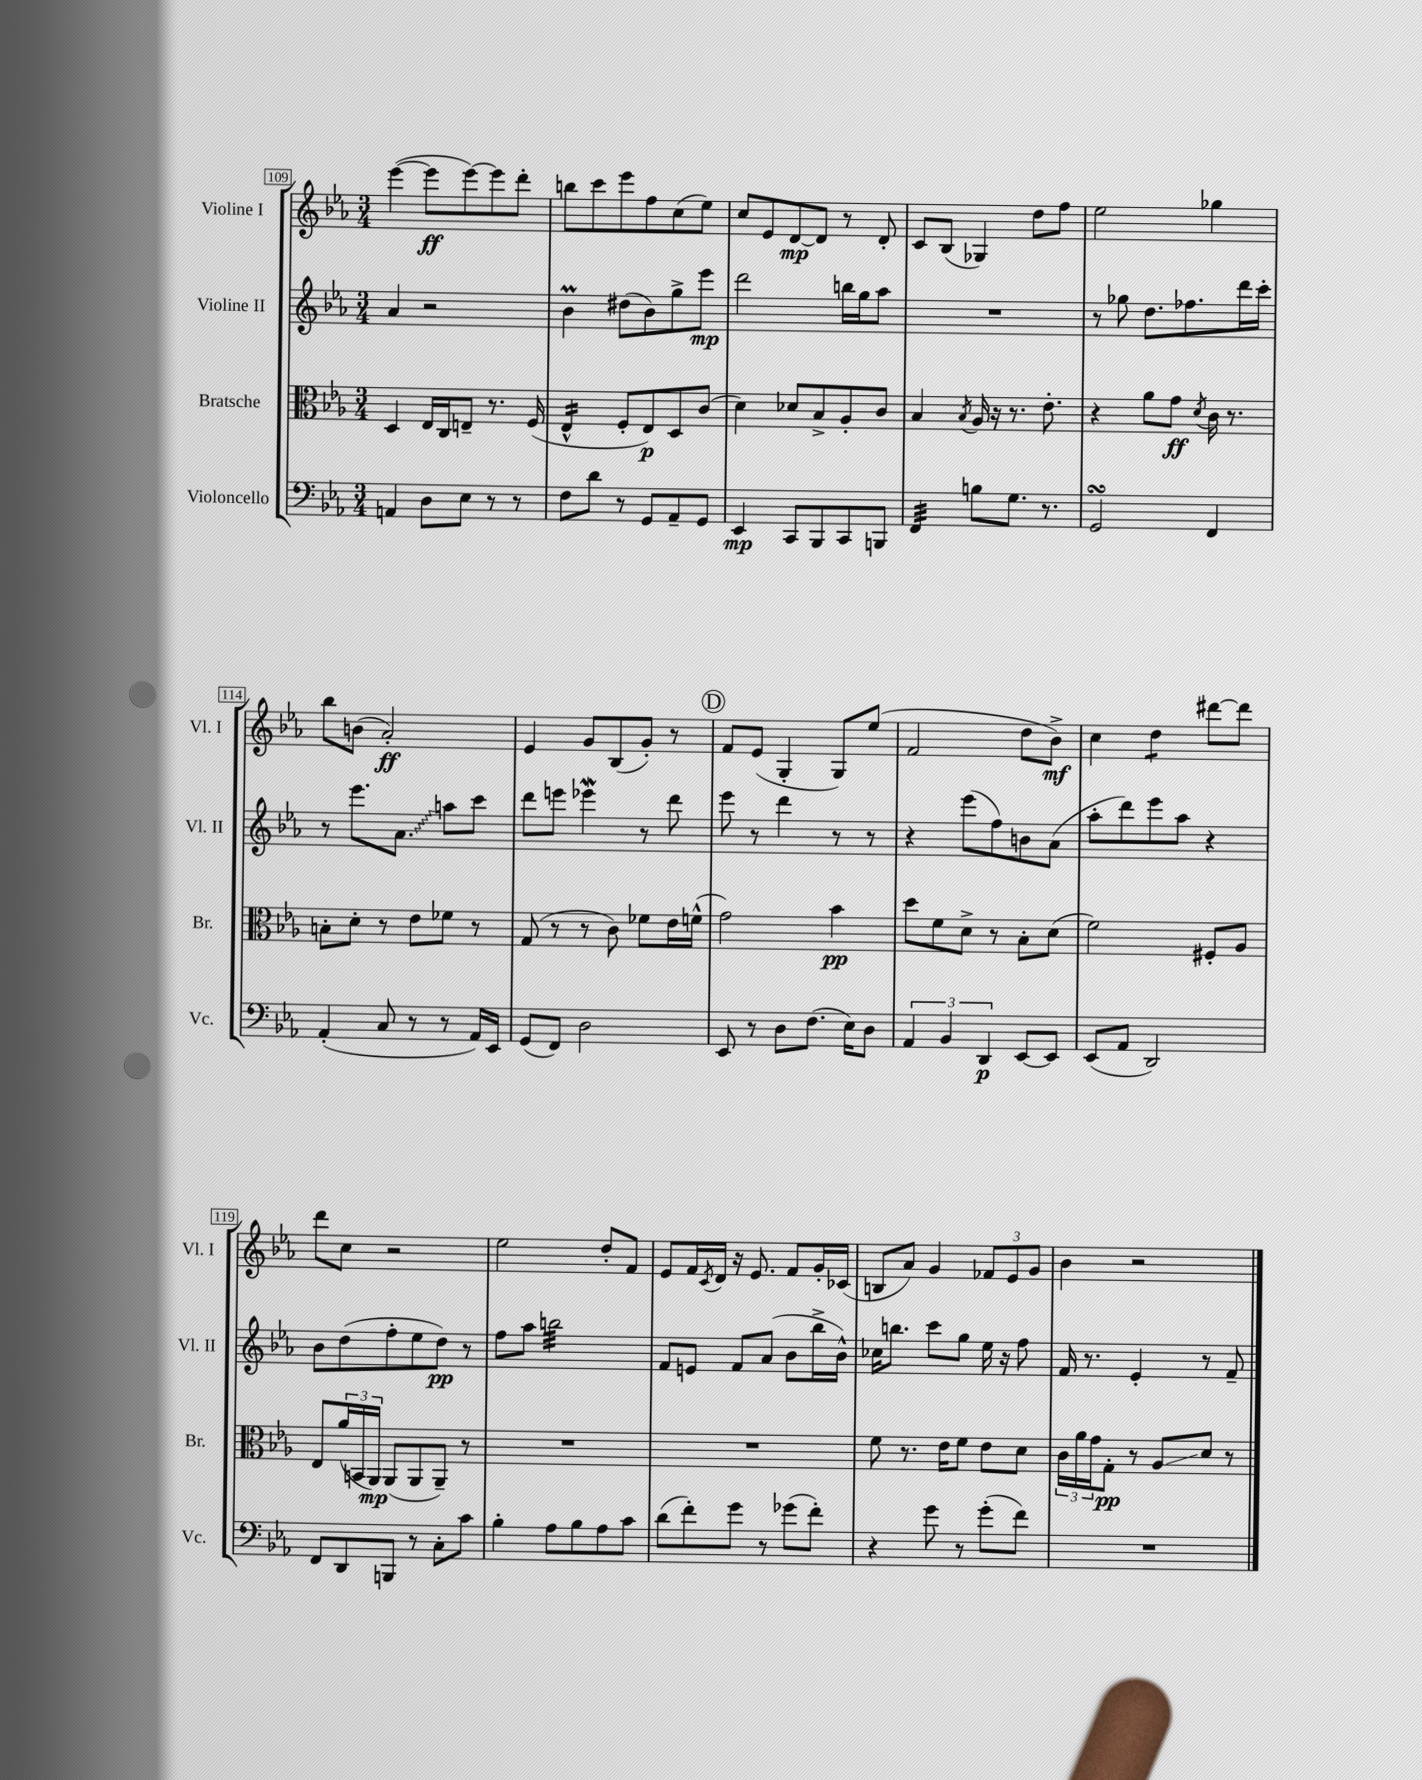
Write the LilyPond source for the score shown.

<<
\new StaffGroup <<
\new Staff = "s0" \with { instrumentName = "Violine I" shortInstrumentName = "Vl. I" } {
    \clef treble \key ees \major \numericTimeSignature \time 3/4
    ees'''4~( ees'''8\ff ees'''8~) ees'''8 d'''8-. |
    b''8 c'''8 ees'''8 f''8 c''8( ees''8) |
    c''8 ees'8 d'8~\mp d'8 r8 d'8-. |
    c'8 bes8( ges4) d''8 f''8 |
    ees''2 ges''4 |
    bes''8 b'8( aes'2-.\ff) |
    ees'4 g'8 bes8( g'8-.) r8 |
    \mark \markup { \circle "D" } f'8 ees'8( g4-. g8) ees''8( |
    f'2 d''8 bes'8->\mf) |
    c''4 d''4:8 dis'''8~ dis'''8 |
    d'''8 c''8 r2 |
    ees''2 d''8-. f'8 |
    ees'8 f'16 \acciaccatura { c'8 } d'16 r16 ees'8. f'8 g'16-. ces'16( |
    b8 aes'8) g'4 \tuplet 3/2 { fes'8 ees'8 g'8 } |
    bes'4 r2 \bar "|." |
}
\new Staff = "s1" \with { instrumentName = "Violine II" shortInstrumentName = "Vl. II" } {
    \clef treble \key ees \major \numericTimeSignature \time 3/4
    aes'4 r2 |
    bes'4\prall dis''8( bes'8) g''8-> ees'''8\mp |
    d'''2 b''16 g''16 aes''8 |
    R2. |
    r8 ges''8 d''8. fes''8. d'''16 c'''16-. |
    r8 ees'''8. \once \override Glissando.style = #'zigzag aes'8.\glissando a''8 c'''8 |
    d'''8 e'''8 ees'''4\mordent r8 d'''8 |
    \mark \markup { \circle "D" } ees'''8 r8 d'''4 r8 r8 |
    r4 ees'''8( f''8) b'8 aes'8( |
    aes''8-. d'''8) ees'''8 aes''8 r4 |
    bes'8 d''8( f''8-. ees''8 d''8\pp) r8 |
    f''8 aes''8 b''2:32 |
    f'8 e'8 f'8 aes'8( bes'8 bes''16-> bes'16-^) |
    ces''16 b''8. c'''8 g''8 ees''16 r16 f''8 |
    f'16 r8. ees'4-. r8 f'8-- \bar "|." |
}
\new Staff = "s2" \with { instrumentName = "Bratsche" shortInstrumentName = "Br." } {
    \clef alto \key ees \major \numericTimeSignature \time 3/4
    d4 ees16 c16 e8-- r8. f16( |
    ees4:16-^ f8-. ees8\p) d8 c'8( |
    d'4) des'8 bes8-> aes8-. c'8 |
    bes4 \acciaccatura { bes8 } aes16 r16 r8. ees'8.-. |
    r4 aes'8 g'8\ff \acciaccatura { d'8 } c'16 r8. |
    b8-. d'8-. r8 ees'8 fes'8 r8 |
    g8( r8 r8 c'8) fes'8 ees'16 f'16-^( |
    \mark \markup { \circle "D" } g'2) bes'4\pp |
    d''8 f'8 d'8-> r8 bes8-. d'8( |
    f'2) fis8-. aes8 |
    ees8 \tuplet 3/2 { aes'16( b,16 aes,16\mp) } aes,8( aes,8 aes,8--) r8 |
    R2. |
    R2. |
    f'8 r8. ees'16 f'8 ees'8 d'8 |
    \tuplet 3/2 { c'16 aes'16 g'16 } g8-.\pp r8 aes8\glissando d'8 r8 \bar "|." |
}
\new Staff = "s3" \with { instrumentName = "Violoncello" shortInstrumentName = "Vc." } {
    \clef bass \key ees \major \numericTimeSignature \time 3/4
    a,4 d8 ees8 r8 r8 |
    f8 d'8 r8 g,8 aes,8-- g,8 |
    ees,4\mp c,8 bes,,8 c,8 b,,8 |
    f,4:32 b8 g8. r8. |
    g,2\turn f,4 |
    aes,4-.( c8 r8 r8 aes,16) ees,16 |
    g,8( f,8) d2 |
    \mark \markup { \circle "D" } ees,8 r8 d8 f8.( ees16) d8 |
    \tuplet 3/2 { aes,4 bes,4 d,4\p } ees,8~ ees,8 |
    ees,8( aes,8 d,2) |
    f,8 d,8 b,,8 r8 c8-. c'8 |
    bes4-. aes8 bes8 aes8 c'8 |
    d'8( f'8-.) g'8 r8 ges'8( f'8-.) |
    r4 g'8 r8 g'8-.( f'8) |
    R2. \bar "|." |
}
>>
>>
\layout { \context { \Score currentBarNumber = #109 \override BarNumber.stencil = #(make-stencil-boxer 0.1 0.3 ly:text-interface::print) } }
